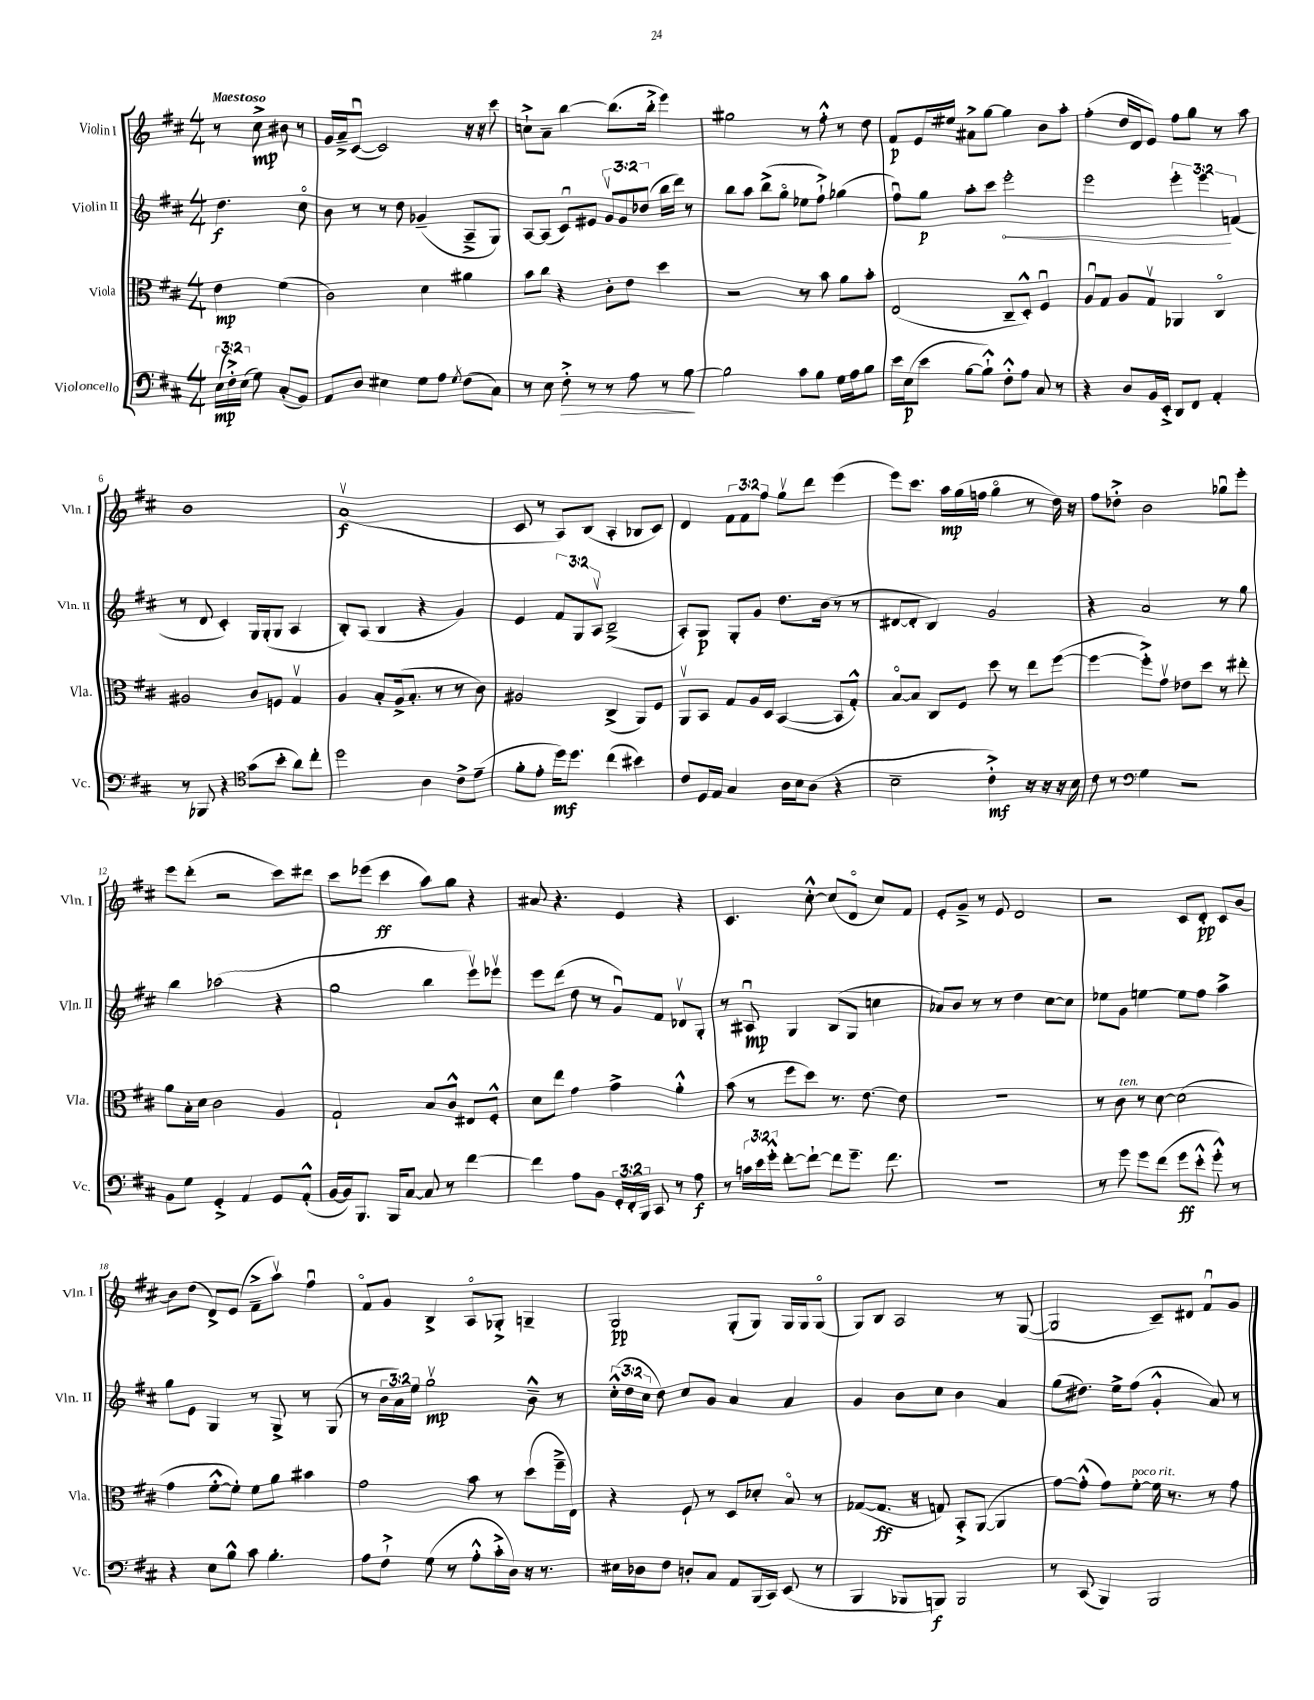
<<
\new StaffGroup <<
\new Staff = "s0" \with { instrumentName = "Violin I" shortInstrumentName = "Vln. I" } {
    \clef treble \key d \major \numericTimeSignature \time 4/4 \override Staff.TupletNumber.text = #tuplet-number::calc-fraction-text \partial 2 \tempo "Maestoso"
    \autoBeamOff r8 cis''8->\mp bis'8 r8 |
    g'16[ a'16---> cis'8]~\downbow( cis'2) r16 r16 cis'''8 |
    c''8[-!-> a'8]-- b''4~ b''8.[( b''16]-.-> e'''4) |
    gis''2 r8 fis''8-.-^ r8 d''8 |
    fis'8[\p e'16 eis''16] ais'8[-> g''8]~ g''4 b'8[ a''8]-. |
    fis''4-.( d''16[ d'16 e'8]) fis''8[ g''8] r8 a''8 |
    b'1 |
    a'1\upbow\f( |
    cis'8 r8 a8[) b8]( a4-. bes8[ cis'8]) |
    d'4 \tuplet 3/2 { fis'8[ fis'8 fis''8] } g''8[\upbow d'''8] e'''4( |
    e'''8[) cis'''8.] a''16[\mp g''16( f''16] g''4\flageolet r8 d''16) r16 |
    fis''8[ des''8]-.-> b'2 ges''8[\downbow e'''8]-. |
    e'''8[ d'''8]-.( r2 cis'''8[) dis'''8] |
    cis'''8[ ees'''8]( cis'''4\ff a''8[) g''8] r4 |
    ais'8 r4. e'4 r4 |
    cis'4. cis''8~-.-^ cis''8[( d'8]\flageolet cis''8[) fis'8] |
    e'8[-. g'8]---> r8 e'8 d'2 |
    r2 cis'8[ d'8]-.\pp cis'8[ b'8]~ |
    b'8[ d''8]( d'8[->) e'8]( fis'8[---> a''8]\upbow) fis''4\downbow |
    fis'8[\flageolet g'8] b4-> a8[\flageolet ges8]-.-> g4-- |
    g2\pp g8[-.( g8]) g16[ g16 g8]\flageolet( |
    g8[) b8] a2 r8 g8~( |
    g2 cis'8[--) dis'8] fis'8[\downbow g'8] \bar "|." |
}
\new Staff = "s1" \with { instrumentName = "Violin II" shortInstrumentName = "Vln. II" } {
    \clef treble \key d \major \numericTimeSignature \time 4/4 \override Staff.TupletNumber.text = #tuplet-number::calc-fraction-text \partial 2
    \autoBeamOff d''4.\f cis''8\flageolet |
    b'8 r8 r8 d''8 ges'4--( a8[---> g8]) |
    a8[~ a8]( cis'8[\downbow) eis'8] \tuplet 3/2 { g'8[\upbow g'8 des''8]( } b''16[ d'''16]) r8 |
    b''8[ a''8] b''8[->( g''8]\flageolet ees''8[ fis''8]-!->) ges''4( |
    fis''8[\downbow) g''8]\p a''8[-. cis'''8] \once \override Hairpin.circled-tip = ##t e'''2-.\< |
    e'''2 \tuplet 3/2 { e'''4-. e'''4\! f'4( } |
    r8 d'8 cis'4-.) g16[ g16-.( g8] a4 |
    b8[-.) a8]( b4 r4 g'4) |
    e'4 \tuplet 3/2 { fis'8[ g8 a8]\upbow } b2--->( |
    a8[-.) g8]\p g8[-. g'8] d''8.[ b'16]( r8 r8 |
    dis'8[~ dis'8]-. b4) g'2 |
    r4 a'2 r8 g''8 |
    b''4 aes''2( r4 |
    g''2 b''4 e'''8[\upbow) ees'''8]\upbow |
    e'''8[ d'''8]( d''8 r8 g'8[\downbow) fis'8] des'8[\upbow g8]-. |
    r8 ais8\downbow\mp g4 b8[( g8] c''4 |
    aes'8[) b'8] r8 r8 d''4 cis''8[~ cis''8] |
    ees''8[ g'8] e''4~ e''8[ fis''8] a''4-> |
    g''8[ e'8] g4 r8 g8-> r8 g8( |
    r8 \tuplet 3/2 { b'16[ a'16) e''16] } g''2\upbow\mp b'8---^ r8 |
    \tuplet 3/2 { cis''16[-.-^( d''16 cis''16] } d''8) cis''8[ g'8] a'4 a'4 |
    g'4 b'8[ cis''8] b'4 a'4 |
    g''8[( dis''8.]) e''16[-> fis''8]( g'4-.-^ a'8) r8 \bar "|." |
}
\new Staff = "s2" \with { instrumentName = "Viola" shortInstrumentName = "Vla." } {
    \clef alto \key d \major \numericTimeSignature \time 4/4 \partial 2
    \autoBeamOff e'4\mp fis'4( |
    cis'2) d'4 ais'4 |
    b'8[ cis''8] r4 cis'8[-. e'8] d''4 |
    r2 r8 b'8 a'8[ b'8]-. |
    e2( cis8[-- d8]-.-^) fis4\downbow |
    a8[\downbow g8] a8[ g8]\upbow aes,4 cis4\flageolet |
    ais2 cis'8[ f8] g4\upbow |
    a4 b8[-. a16->( b8.]-. r8 r8 cis'8) |
    ais2 cis4->( a,8[) fis8] |
    a,8[\upbow b,8] g8[ a16 d16] b,4~( b,8[ g8]-.-^) |
    b8[~\flageolet b8] cis8[ fis8] d''8 r8 e''8[ fis''8]~( |
    fis''4~ fis''8[-.->) g'8]\upbow ees'8[ d''8] r8 eis''8-. |
    a'8[ b16-. d'16] cis'2 a4 |
    g2-! b8[ cis'8]-^ eis8[ fis8]-.-^ |
    d'8[ e''8] g'4 g'4-> a'4-.-^ |
    b'8( r8 fis''8[ d''8]) r8. e'8.~ e'8 |
    R1 |
    r8 cis'8^\markup { \italic "ten." } r8 d'8~ d'2( |
    g'4 fis'8[~-.-^ fis'8]-.) fis'8[ a'8] bis'4 |
    g'2 b'8 r8 d''8[( fis''16---> e16]) |
    r4 fis8-! r8 d8[ des'8]-. b8\flageolet r8 |
    ges8[~( ges8.]\ff r16 g8) b,8[-.-> a,8]~( a,4 |
    g'8[~) g'8]-.-^( g'8[) fis'8]~-.^\markup { \italic "poco rit." } fis'16 r8. r8 g'8 \bar "|." |
}
\new Staff = "s3" \with { instrumentName = "Violoncello" shortInstrumentName = "Vc." } {
    \clef bass \key d \major \numericTimeSignature \time 4/4 \override Staff.TupletNumber.text = #tuplet-number::calc-fraction-text \partial 2
    \autoBeamOff \tuplet 3/2 { e16[\mp( fis16-.->) e16]( } g8) cis8[-.( b,8]) |
    a,8[ d8] eis4 g8[ a8] \acciaccatura { g8 } fis8[( cis8]) |
    r8 e8 fis8-.->\> r8 r8 a8 r8 b8~\! |
    b2 cis'8[ b8] g16[ a16 b8] |
    e'16[ e16\p( e'8] b8[~ b8]-!-^) fis8[-.-^ a8] cis8 r8 |
    r4 d8[ b,16 e,16]-.-> d,8[ fis,8] a,4-. |
    r8 bes,,8 r4 \clef tenor g'8[( b'8]-. a'8[) cis''8]-. |
    d''2 a4 cis'8[-> e'8]--( |
    fis'8[-. e'8]-. d''16[\mf) d''8.] cis''4( bis'4) |
    cis'8[ d16 e16] g4 a16[ b16 a8]( r4 |
    b2-- cis'4-.->\mf) r16 r16 r16 b16 |
    cis'8 r8 \clef bass g4 r2 |
    b,8[ g8] g,4-.-> a,4 g,8[ a,8]-.-^( |
    b,16[~ b,16) b,,8.] b,,16[ cis8]~ cis8 r8 fis'4~ |
    fis'4 a8[ b,8] \tuplet 3/2 { g,16[-. fis,16-. b,,16] } cis,8 r8 a8\f |
    r8 \tuplet 3/2 { c'16[ e'16 g'16]-.-^ } fis'8[~-. fis'8]~-! fis'8[ g'8.]-- fis'8. |
    R1 |
    r8 g'8 g'8[ fis'8]( g'8[\ff e'8]-.-^ g'8-.-^) r8 |
    r4 e8[ b8]-^ cis'8 b4.-. |
    a8[ fis8]-!-> g8( r8 a8[-.-^ cis'16-.-> d16]) r16 r8. |
    eis16[ des16 fis8] d8[-. cis8] a,8[ b,,16( cis,16]) e,8( r8 |
    b,,4 bes,,8[ b,,8]\f) b,,2 |
    r8 cis,8( b,,4) b,,2 \bar "|." |
}
>>
>>
